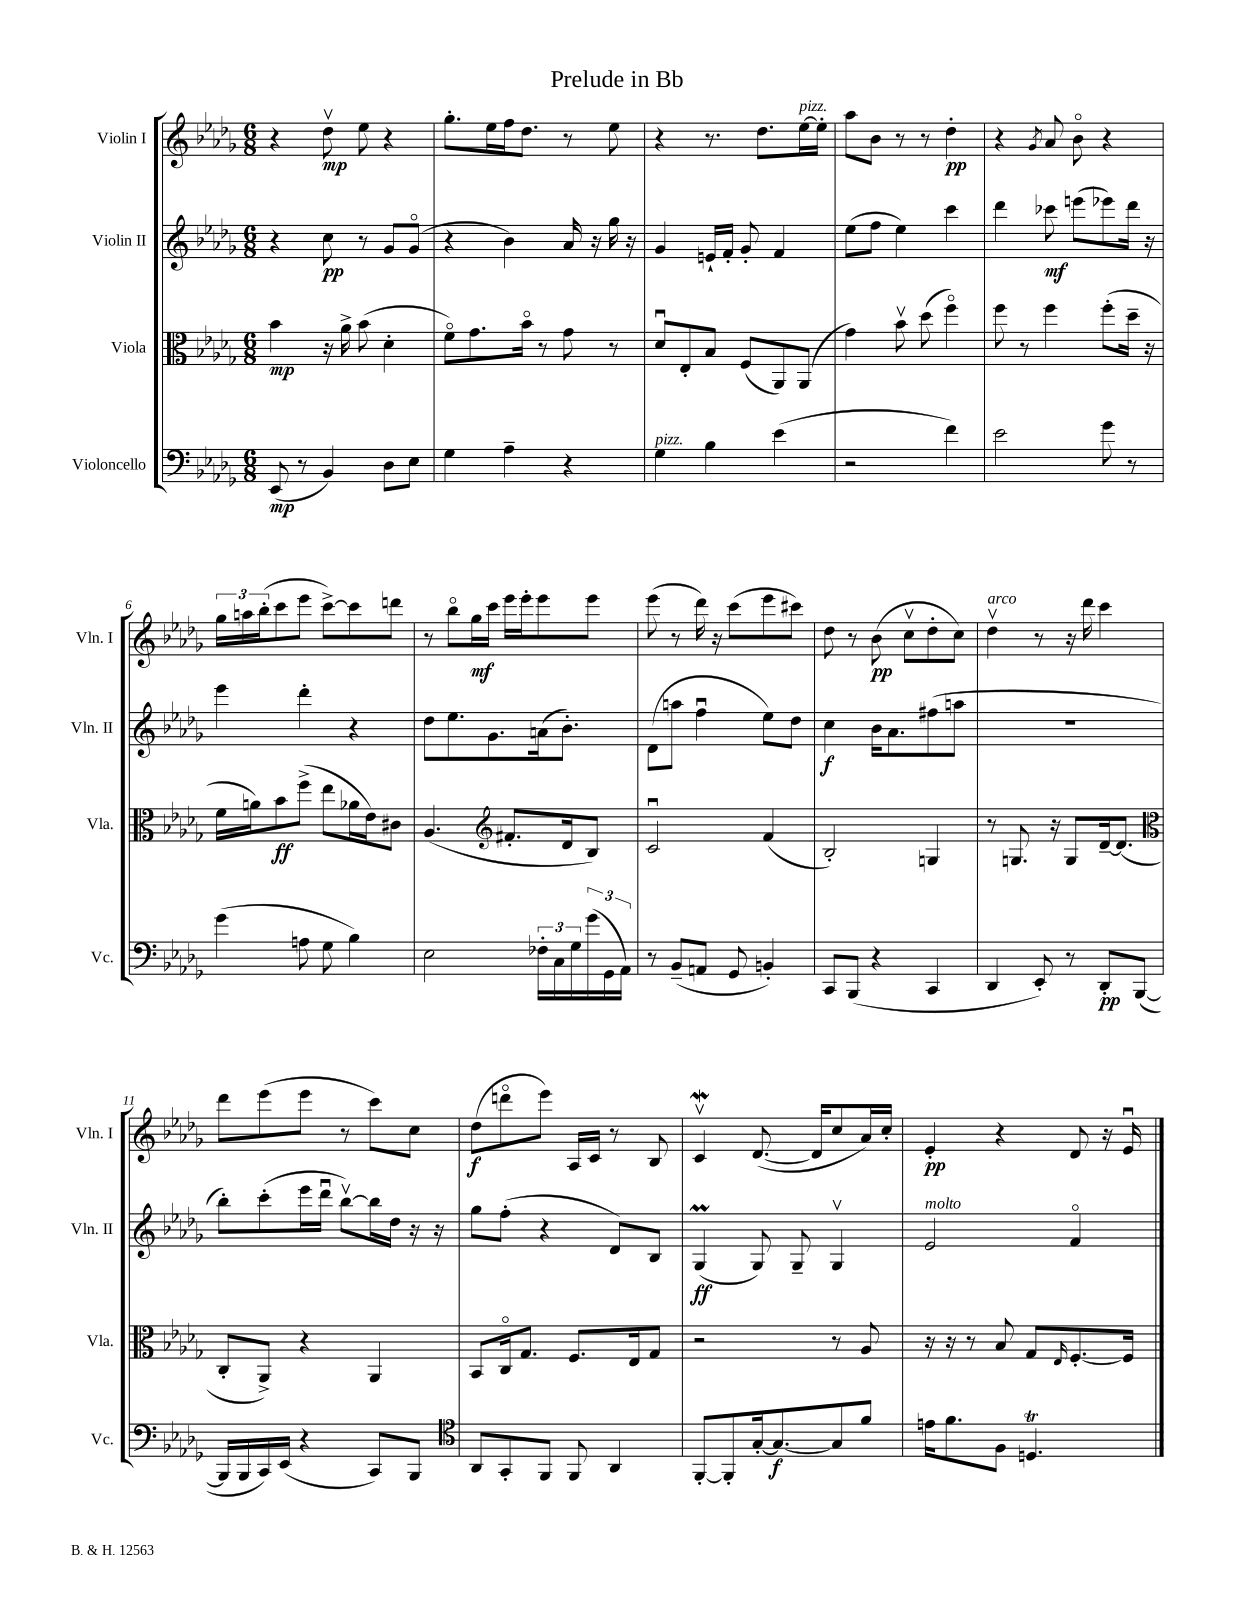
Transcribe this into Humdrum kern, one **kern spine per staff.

**kern	**kern	**kern	**kern
*staff4	*staff3	*staff2	*staff1
*clefF4	*clefC3	*clefG2	*clefG2
*k[b-e-a-d-g-]	*k[b-e-a-d-g-]	*k[b-e-a-d-g-]	*k[b-e-a-d-g-]
*M6/8	*M6/8	*M6/8	*M6/8
(8EE-/	4b-\	4r	4r
8r	.	.	.
4BB-/)	16r	8cc\	8dd-v\
.	16a-^\	.	.
.	(8b-\	8r	8ee-\
8D-\L	4d-'\	8g-/L	4r
8E-\J	.	(8g-o/J	.
=	=	=	=
4G-\	8fo\L)	4r	8.gg-'\L
.	8.g-\	.	.
.	.	.	16ee-\L
4A-~\	.	4b-\)	16ff\J
.	16b-o\Jk	.	8.dd-\J
.	8r	.	.
4r	8g-\	16a-/	8r
.	.	16r	.
.	8r	16gg-\	8ee-\
.	.	16r	.
=	=	=	=
4G-\	8d-u/L	4g-/	4r
.	8E-'/	.	.
4B-\	8B-/J	16e`/LL	8.r
.	.	16f'/JJ	.
.	(8F/L	8g-'/	.
.	.	.	8.dd-\L
(4e-\	8AA-/)	4f/	.
.	(8AA-/J	.	[16ee-\L
.	.	.	16ee-'\]JJ
=	=	=	=
2r	4g-\)	(8ee-\L	8aa-\L
.	.	8ff\J	8b-\J
.	8b-v\	4ee-\)	8r
.	(8dd-\	.	8r
4f\)	4ffo\)	4ccc\	4dd-'\
=	=	=	=
2e-\	8ff\	4ddd-\	4r
.	8r	.	.
.	.	.	8qg-/
.	4ff\	8ccc-\	8a-/
.	.	(8eee\L	8b-o\
8g-\	(8ff'\L	8eee-\)	4r
8r	16dd-~\Jk	16ddd-\Jk	.
.	16r	16r	.
=	=	=	=
(4g-\	16f\LL	4eee-\	24gg-\LL
.	.	.	24aa\
.	16a\J)	.	.
.	.	.	(24bb-'\J
.	8b-\	.	8ccc\
8A\	(8ff^\J	4ddd-'\	8eee-\J
8G-\	8ee-\L	.	[8ccc^\L)
4B-\)	16a-\L	4r	8ccc\]
.	16e-\J)	.	.
.	8c#\J	.	8ddd\J
=	=	=	=
2E-\	(4.A-/	8dd-\L	8r
.	.	8.ee-\	8bb-o\L
.	.	.	16gg-\L
.	.	8.g-\	16ccc\JJ
*	*clefG2	*	*
.	8.f#'/L	.	16eee-\LL
.	.	.	16eee-'\J
24F-'\LL	.	(16a\k	8eee-\
24C\	.	.	.
.	16d-/k	8.b-'\J)	.
24G-\	.	.	.
(24g-\	8B-/J)	.	8eee-\J
24GG-\	.	.	.
24AA-\JJ)	.	.	.
=	=	=	=
8r	2cu/	(8d-\L	(8eee-\
(8BB-~/L	.	8aa\J	8r
8AA/J	.	4ffu\	16ddd-\)
.	.	.	16r
8GG-/	.	.	(8ccc\L
4BB'/)	(4f/	8ee-\L)	8eee-\
.	.	8dd-\J	8ccc#\J)
=	=	=	=
8CC/L	2B-'/)	4cc\	8dd-\
(8BBB-/J	.	.	8r
4r	.	16b-\LK	(8b-\
.	.	8.a-\	.
.	.	.	8ccv\L
4CC/	4G/	(8ff#\	8dd-'\
.	.	8aa\J	8cc\J)
=	=	=	=
4DD-/	8r	2.r	4dd-v\
.	8.G/	.	.
8EE-'/)	.	.	8r
.	16r	.	.
8r	8G/L	.	16r
.	.	.	16ddd-\
8DD-'/L	[16d-~/k	.	4ccc\
.	(8.d-/]J	.	.
([8BBB-/J	.	.	.
=	=	=	=
*	*clefC3	*	*
16BBB-/]LL	8C'/L	8bb-'\L)	8ddd-\L
16BBB-/	.	.	.
16CC/)	8AA-^/J)	(8ccc'\	(8eee-\
(16EE-/JJ	.	.	.
4r	4r	16eee-\L	8eee-\J
.	.	16ddd-u\JJ	.
.	.	[8bb-v\L)	8r
8CC/L)	4AA-/	16bb-\]L	8ccc\L)
.	.	16dd-\JJ	.
8BBB-/J	.	16r	8cc\J
.	.	16r	.
=	=	=	=
*clefC4	*	*	*
8AA-/L	8BB-/L	8gg-\L	(8dd-\L
8GG-'/	16Co/k	(8ff'\J	8dddo\
.	8.G-/J	.	.
8FF/J	.	4r	8eee-\J)
8FF/	8.F/L	.	16A-/LL
.	.	.	16c/JJ
4AA-/	.	8d-/L)	8r
.	16E-/k	.	.
.	8G-/J	8B-/J	8B-/
=	=	=	=
[8FF'/L	2r	(4G-/	4cv/
8FF'/]	.	.	.
[16G-'/k	.	8G-/)	([8.d-/
8.G-/_	.	.	.
.	.	8G-~/	.
.	.	.	16d-/]LK
8G-/]	8r	4G-v/	8cc/
8f/J	8A-/	.	16a-/L)
.	.	.	16cc'/JJ
=	=	=	=
16e\LK	16r	2e-/	4e-'/
8.f\	16r	.	.
.	8r	.	.
8F\J	8B-/	.	4r
4.D/	8G-/L	.	.
.	16qqE-/	.	.
.	[8.F'/	4fo/	8d-/
.	.	.	16r
.	16F/]Jk	.	16e-u/
==	==	==	==
*-	*-	*-	*-
